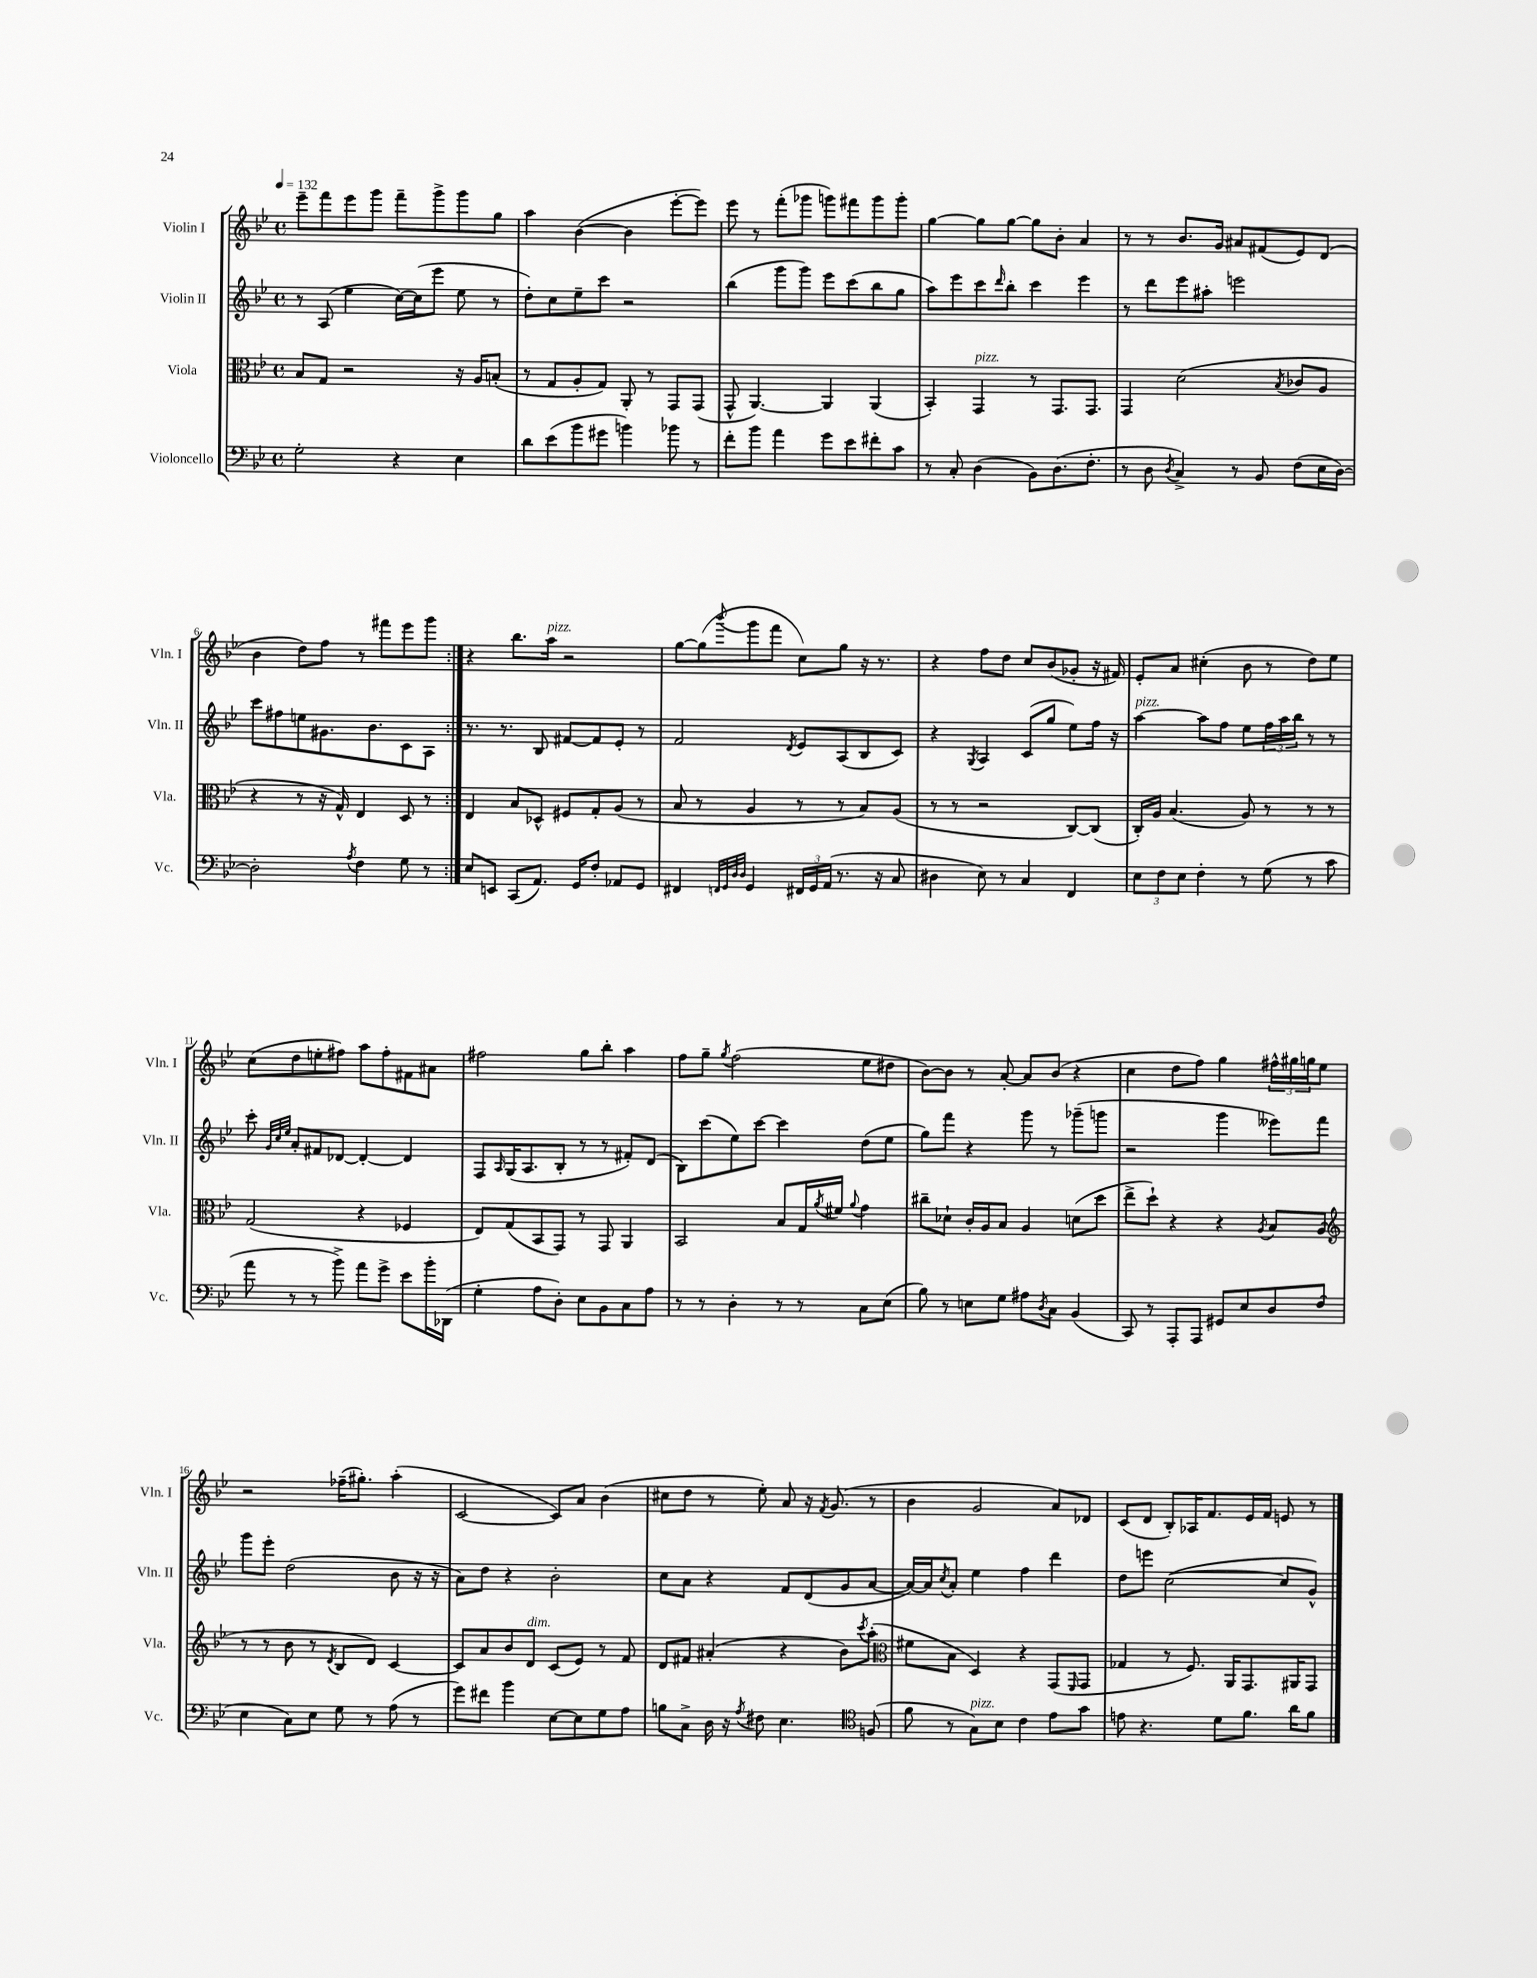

**kern	**kern	**kern	**kern
*staff4	*staff3	*staff2	*staff1
*clefF4	*clefC3	*clefG2	*clefG2
*k[b-e-]	*k[b-e-]	*k[b-e-]	*k[b-e-]
*M4/4	*M4/4	*M4/4	*M4/4
*met(c)	*met(c)	*met(c)	*met(c)
*MM132	*MM132	*MM132	*MM132
2G'	8B-	8r	8eee-~
.	8G	(8A	8fff
.	2r	4ee-	8eee-
.	.	.	8ggg
4r	.	[16cc)	8fff~
.	.	(16cc]	.
.	.	8eee-	8ggg^
4E-	16r	8ee-	8ggg
.	16A	.	.
.	(8B'	8r	8gg
=	=	=	=
8d	8r	8dd')	4aa
(8e-	8G	8cc	.
8b-	8A'	8ee-~	([4b-
8g#	8G)	8ccc	.
4b)	8AA'	2r	4b-]
.	8r	.	.
8b-	8GG	.	[8eee-'
8r	(8GG	.	8eee-])
=	=	=	=
8f'	8GG^^	(4bb-	8eee-
8b-	[4.AA)	.	8r
4a	.	8ggg	(8fff'
.	.	8ggg)	8ggg-
8g	4AA]	8eee-	8ggg)
8e-	.	(8ccc	8fff#
8f#'	(4AA	8bb-	8ggg
8c	.	8gg	8ggg'
=	=	=	=
8r	4BB-')	8aa)	[4gg
8C'	.	8eee-	.
(4D	4GG	8ccc	8gg]
.	.	16qqddd	.
.	.	8bb-'	[8gg
8BB-)	8r	4ccc	8gg]
(8.D	8.GG	.	8b-'
.	.	4eee-	4a
8.F'	8.GG	.	.
=	=	=	=
8r	4GG	8r	8r
8D	.	8ddd	8r
8qD	.	.	.
4C^)	(2d	8eee-	8.b-
.	.	8aa#'	.
.	.	.	16g
8r	.	2eee	8a#
8BB-	.	.	(8f#
.	8qB-	.	.
(8F	8c-	.	8e-)
16E-	8A	.	(8d
[16D)	.	.	.
=	=	=	=
2D']	4r	8ccc	4b-
.	.	8ff#	.
.	8r	8ee	8dd)
.	16r	8.g#	8ff
.	16G^^)	.	.
8qA	.	.	.
4F	4E-	.	8r
.	.	8.b-	.
.	.	.	8fff#
8G	8D	8c	8eee-
8r	8r	8A	8ggg
=:|!	=:|!	=:|!	=:|!
8E-	4E-	8.r	4r
8EE	.	.	.
.	.	8.r	.
(8CC	8B-	.	8.bb-
8.AA)	8D-^^	8B-	.
.	.	.	16aa
.	8F#	[8f#	2r
16GG	.	.	.
8F'	8G'	8f#]	.
8AA-	(8A	8e-'	.
8GG	8r	8r	.
=	=	=	=
4FF#	8B-	2f	[8gg
.	8r	.	(8gg]
32qqFF	.	.	.
32qqGG	.	.	.
32qqD	.	.	.
32qqD	.	.	8qqbbb-
4GG	4A	.	8ggg
.	.	.	8fff
.	.	8qd	.
24FF#	8r	8e-	8cc)
24GG	.	.	.
(24AA	.	.	.
8.r	8r	(8A	8gg
.	8B-)	8B-	16r
16r	.	.	8.r
8C	(8A	8c)	.
=	=	=	=
4D#	8r	4r	4r
.	8r	.	.
.	.	8qG	.
8E-)	2r	4A	8ff
8r	.	.	8dd
4C	.	(8c	8cc
.	.	8gg	(8b-
4FF	[8C)	8ee-)	8g-'
.	(8C]	16ff	16r
.	.	16r	16f#)
=	=	=	=
12E-	16C')	[4aa	8e-'
.	16A	.	.
12F	.	.	.
.	(4.B-	.	8a
12E-	.	.	.
4F'	.	8aa]	(4cc#'
.	.	8ff	.
8r	8A)	8ee-	8b-
(8G	8r	24ff	8r
.	.	24aa	.
.	.	24bb-	.
8r	8r	8r	8dd)
8c	8r	8r	8ee-
=	=	=	=
8a	(2G	8ccc'	(8cc
.	.	32qqg	.
.	.	32qqcc	.
.	.	32qqee-	.
8r	.	8a'	8dd
8r	.	8f#	8ee'
8b-^)	.	[8d-	8ff#)
8a	4r	4d-'_	8aa
8g^	.	.	8ff#'
8e-	4F-	4d-]	8f#
16b-'	.	.	8a#
(16DD-	.	.	.
=	=	=	=
4G'	8E-)	8F	2ff#
.	.	16qqA	.
.	(8G	(16G	.
.	.	8.A	.
8A	8BB-	.	.
8D')	8GG)	8B-'	.
8E-	8r	8r	8gg
8BB-	8GG	8r	8bb-'
8C	4AA	8f#')	4aa
8A	.	(8d	.
=	=	=	=
8r	2BB-	8B-)	8ff
8r	.	(8ccc	8gg~
.	.	.	8qgg
4D'	.	8ee-)	(2ff
.	.	[8ccc	.
8r	8B-	4ccc]	.
8r	16G	.	.
.	8qa	.	.
.	16f#	.	.
.	8qqa	.	.
8C	4g	(8dd	8ee-
(8E-	.	8ee-	8dd#
=	=	=	=
8B-)	8cc#~	8gg)	[8b-)
8r	8d-`	8fff	8b-]
8E	16c'	4r	8r
.	16A	.	.
8G	8B-	.	[8a'
8A#	4A	8ggg	8a]
8qD	.	.	.
8C	.	8r	(8b-
(4BB-	(8d	(8ggg-~	4r
.	8dd	8ggg	.
=	=	=	=
8CC)	8ee-^	2r	4cc
8r	8dd`)	.	.
8AAA'	4r	.	8dd
8AAA	.	.	8ff)
8GG#	4r	4ggg	4gg
8E-	.	.	.
.	8qA	.	.
8D	8B-	8eee--)	24ff#^^
.	.	.	24gg#
.	.	.	24gg
(8F	(8A	8fff	8ee-
=	=	=	=
*	*clefG2	*	*
4E-	8r	8ggg	2r
.	8r	8eee-'	.
8C)	8b-	(2dd	.
8E-	8r	.	.
.	8qd	.	.
8G	8B-	.	(16ff-~
.	.	.	8.gg#')
8r	8d)	.	.
(8A	[4c	8b-	(4aa'
8r	.	16r	.
.	.	16r	.
=	=	=	=
8g)	8c]	8a)	[2c
8f#	8a	8dd	.
4b-	8b-	4r	.
.	8d	.	.
[8E-	(8c	2b-'	8c])
8E-]	8e-)	.	8a
8G	8r	.	(4b-
8A	8f	.	.
=	=	=	=
8B	8d	8cc	8cc#
8C^	8f#	8a	8dd
16D	(4a#'	4r	8r
16r	.	.	.
8qA	.	.	.
8F#	.	.	8ee-')
4.E-	4r	8f	8a
.	.	(8d	16r
.	.	.	8qf
.	.	.	(8.g
.	8b-)	8g	.
*clefC4	*	*	*
.	8qccc	.	.
(8F	(8aa'	[8a	8r
=	=	=	=
*	*clefC3	*	*
8f	8f#	16a_)	4b-
.	.	16a]	.
.	.	8qcc	.
8r	8B-	8a'	.
8G)	4D)	4ee-	2g
8B-	.	.	.
4c	4r	4ff	.
8e-	(8GG	4ddd	8a)
.	16qqFF	.	.
8g	8GG	.	8d-
=	=	=	=
8e	4G-	8dd	(8c
4.r	.	8eee	8d
.	8r	([2cc	8B-')
.	8.F)	.	16A-
.	.	.	8.f
8d	.	.	.
.	16AA	.	.
8.f	8.GG	.	16e-
.	.	.	16f
.	.	8cc]	8e
16a	16AA#	.	.
8f	8GG	8g^^)	8r
==	==	==	==
*-	*-	*-	*-
